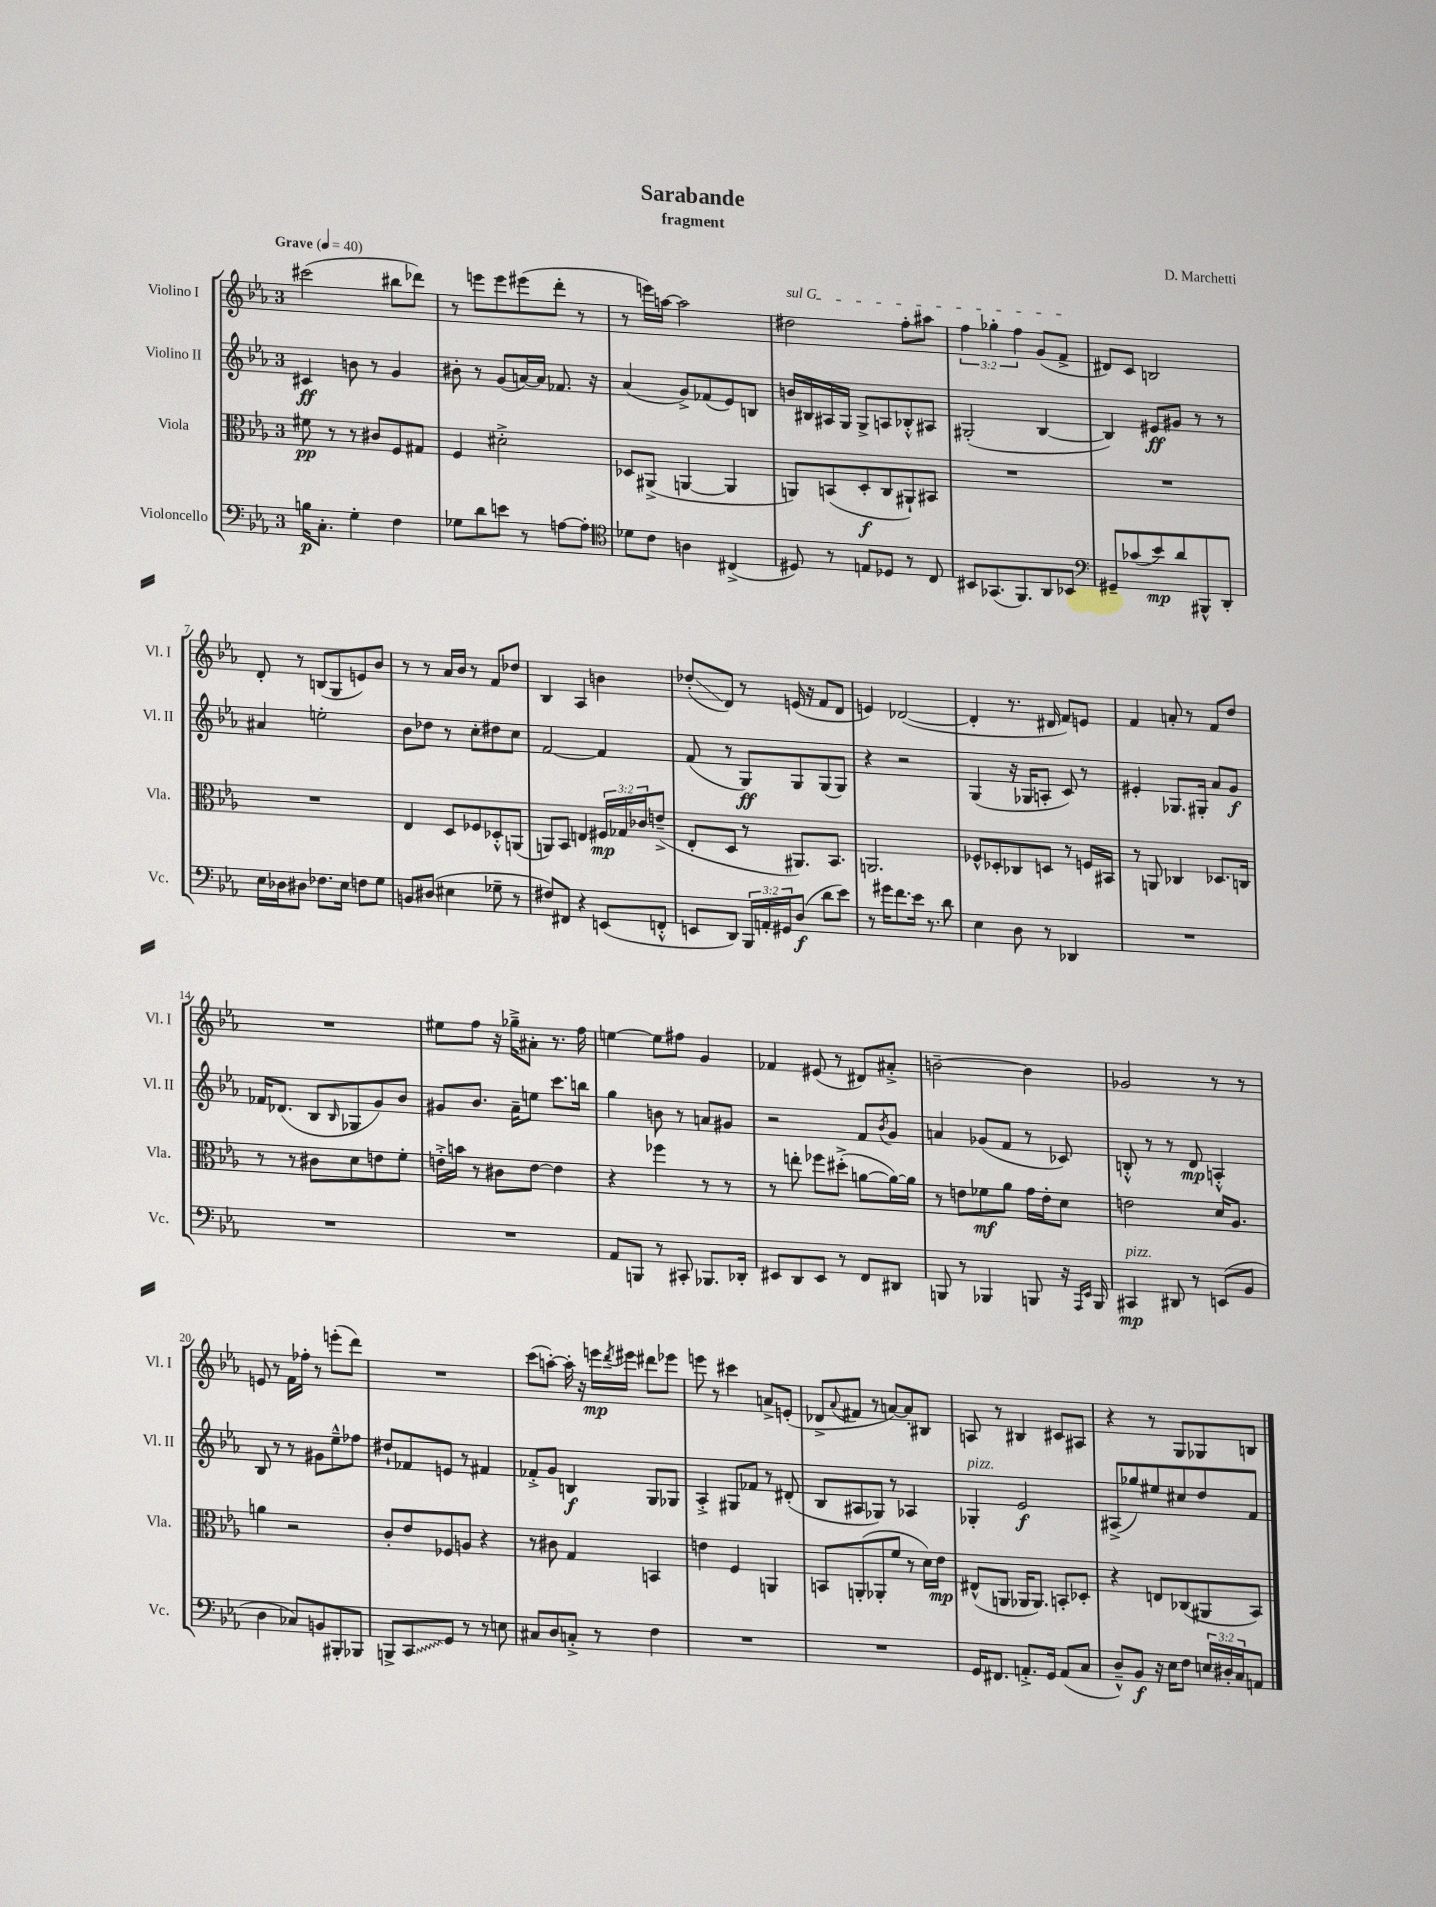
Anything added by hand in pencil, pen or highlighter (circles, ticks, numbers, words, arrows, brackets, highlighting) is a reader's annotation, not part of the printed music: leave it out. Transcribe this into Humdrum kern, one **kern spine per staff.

**kern	**kern	**kern	**kern
*staff4	*staff3	*staff2	*staff1
*clefF4	*clefC3	*clefG2	*clefG2
*k[b-e-a-]	*k[b-e-a-]	*k[b-e-a-]	*k[b-e-a-]
*M3/4	*M3/4	*M3/4	*M3/4
*MM40	*MM40	*MM40	*MM40
16B	8f#	4c#	(2ccc#
8.C'	.	.	.
.	8r	.	.
4G'	8r	8b	.
.	8c#	8r	.
4F	8F	4g	8bb#
.	8G#	.	8ddd-)
=	=	=	=
8G-	4F	8b#'	8r
8d	.	8r	8eee
8e	2d#'^	(8g	8eee
8r	.	[16a)	(8eee#
.	.	16a]	.
[8A	.	8.f-	8ddd'
8A']	.	.	8r
.	.	16r	.
=	=	=	=
*clefC4	*	*	*
8d-	8D-	(4a-	8r
8c	(8AA#^	.	16eee)
.	.	.	[16aa
4A	[4AA	8g^)	2aa]
.	.	(8f-	.
(4C#^	4AA]	8e-)	.
.	.	8B	.
=	=	=	=
8D#)	8AA)	16b	2dd#
.	.	16B#	.
8r	(8BB	16A#	.
.	.	16G	.
8E	8D'	8G^	.
8D-	8C	8A	.
8r	8AA#`)	8B-'^^	8ff'
8C	8BB#	8A#	8aa#
=	=	=	=
8BB#	2.r	(2G#'	6ff
(8.GG-	.	.	.
.	.	.	6gg-'
8.FF)	.	.	.
.	.	.	6ff
8AA-	.	[4B-	(8g
8BB-	.	.	8f^
=	=	=	=
*clefF4	*	*	*
8GG#~	2.r	4B-])	8d#)
(8c-	.	.	8c
8e-)	.	8e#	2B
8d	.	8g#	.
8BBB#^^	.	8r	.
8DD'	.	8r	.
=	=	=	=
16E-	2.r	4a#	8d'
16D-	.	.	.
8D#	.	.	8r
8.F-	.	2ee'	(8B
.	.	.	8G
16E-	.	.	.
8F	.	.	8e)
8G	.	.	8b-
=	=	=	=
8BB	4E-	8b-	8r
(8D#	.	8dd-	8r
4E#	8D	8r	16a-
.	.	.	16b-
.	8F-	8cc'	8r
8G-~	8D-'^^	8dd#	8f
8r	(8AA	8cc	8dd-
=	=	=	=
8F#)	8AA)	[2f	4B-
8FF#	8BB-	.	.
4r	4E	.	4A-
(8EE	24F#	4f]	4b
.	24G-	.	.
.	24c-	.	.
8FF'^^	(8e~^	.	.
=	=	=	=
8EE	8E-'	(8f	(8dd-'
8DD)	8D	8r	8d)
24BBB-	8r	8G)	8r
24AA'	.	.	.
24GG#	.	.	.
(8D	8.AA#)	8G	(16e
.	.	.	16r
8d	.	(8G	8f
.	8.BB-	.	.
8e-)	.	8G)	8d
=	=	=	=
8r	2.AA	4r	4e)
16g#	.	.	.
8.f	.	.	.
.	.	2r	([2d-
16e-	.	.	.
8.r	.	.	.
8d	.	.	.
=	=	=	=
4E-	8F-^^	(4G	4d-']
.	8D-'	.	.
8D	8C-	16r	8.r
.	.	16G-	.
8r	8D	8A'	.
.	.	.	16d#
4DD-	8r	8c)	8f)
.	16F	8r	8e
.	16BB#	.	.
=	=	=	=
2.r	8r	4e#'	4f
.	8AA	.	.
.	4C-	8.G-	8a'
.	.	.	8r
.	.	16G#'	.
.	8.D-	8a-	8f
.	.	8g	8dd
.	16C	.	.
=	=	=	=
2.r	8r	16f-	2.r
.	.	(8.d-	.
.	8r	.	.
.	8c#	8B-	.
.	.	16qqB-	.
.	8d	8G-	.
.	8e	8g)	.
.	8f'	8b-	.
=	=	=	=
2.r	16e'^	8g#	8ee#
.	16b	.	.
.	8r	8.b-	8ff
.	8c#	.	16r
.	.	16a-~	16gg-~^
.	[8e	8ee	8a#'
.	4e]	8.ccc	8.r
.	.	16bb	16ff
=	=	=	=
8AA-	4r	4gg	[4ee
8BBB	.	.	.
8r	4ff-	8b	8ee]
8CC#'	.	8r	8ff#
8.BBB-	8r	8a	4g
.	8r	8g#	.
16DD-'	.	.	.
=	=	=	=
8EE#	8r	2r	4f-
8DD	8ee'	.	.
8EE#	8ff-	.	(8e#
8r	(8dd#'^	.	8r
8FF	[8a	8f	8d#)
.	.	8qb-	.
8DD#	16a_)	8g	8a#'^
.	16a]	.	.
=	=	=	=
8BBB	8r	4a	[2b~
8r	8e	.	.
4BBB-	8f-	(8g-	.
.	8a-	8f	.
8BBB	16g	8r	4b]
.	16e'	.	.
16r	8d	8c-)	.
16qqAAA-	.	.	.
16qqEE-	.	.	.
16BBB	.	.	.
=	=	=	=
4CC#	2e	8B'^^	2g-
.	.	8r	.
8DD#	.	8r	.
8r	.	8d	.
(8EE	16d	4A'^^	8r
.	8.A-	.	.
8BB-	.	.	8r
=	=	=	=
4D	4a	8B-	8e
.	.	8r	8r
8C-)	2r	8r	16f
.	.	.	16ff-'
8BB	.	8g#	8r
8BBB#'	.	8ee-~^^	(8eee'
8BBB-	.	8ff-	8ddd)
=	=	=	=
8BBB^	8c'	8dd#`	2.r
8CC	8e-	8f-	.
8GG	8F-	8e	.
8r	8A	8r	.
8r	4r	4f#	.
8E	.	.	.
=	=	=	=
8C#	8r	8f-'^	(8ccc
8D	8c#	8g	[8aa')
8C'^	4G	4B	16aa']
.	.	.	16r
8r	.	.	16eee
.	.	.	8qddd
.	.	.	16eee#
4F	4BB	8G	8ddd#
.	.	8G-	8eee-
=	=	=	=
2.r	4e	4A-'^	8eee
.	.	.	8r
.	4F	8G#	4ccc#
.	.	8f-	.
.	4AA	8r	8a^
.	.	(8d#'	(8e'
=	=	=	=
2.r	8BB	8B-	8d-^
.	.	.	8qqa-
.	(8AA'	8A#	8f#
.	8AA-'	8G-)	8r
.	8f	8r	[8a)
.	8r	4A-	8a']
.	16d)	.	8B#
.	16e-	.	.
=	=	=	=
16GG	(8E#^^	4G-'	8A
8.FF#	.	.	.
.	8AA	.	8r
8.AA'^	16AA-	2e-	4B#
.	8.AA-)	.	.
16GG	.	.	.
(8AA	8BB'	.	8c#
8C	8D-'	.	8A#
=	=	=	=
8D~^^)	4r	(8A#^	4r
8BB-	.	8gg-)	.
16r	8E	8ee#	8r
16E-	.	.	.
8F	(8C-	8cc#	8G
24E	8AA#	8dd	8G-
24D#'	.	.	.
24C	.	.	.
8AA	8BB-)	8f	8B
==	==	==	==
*-	*-	*-	*-
